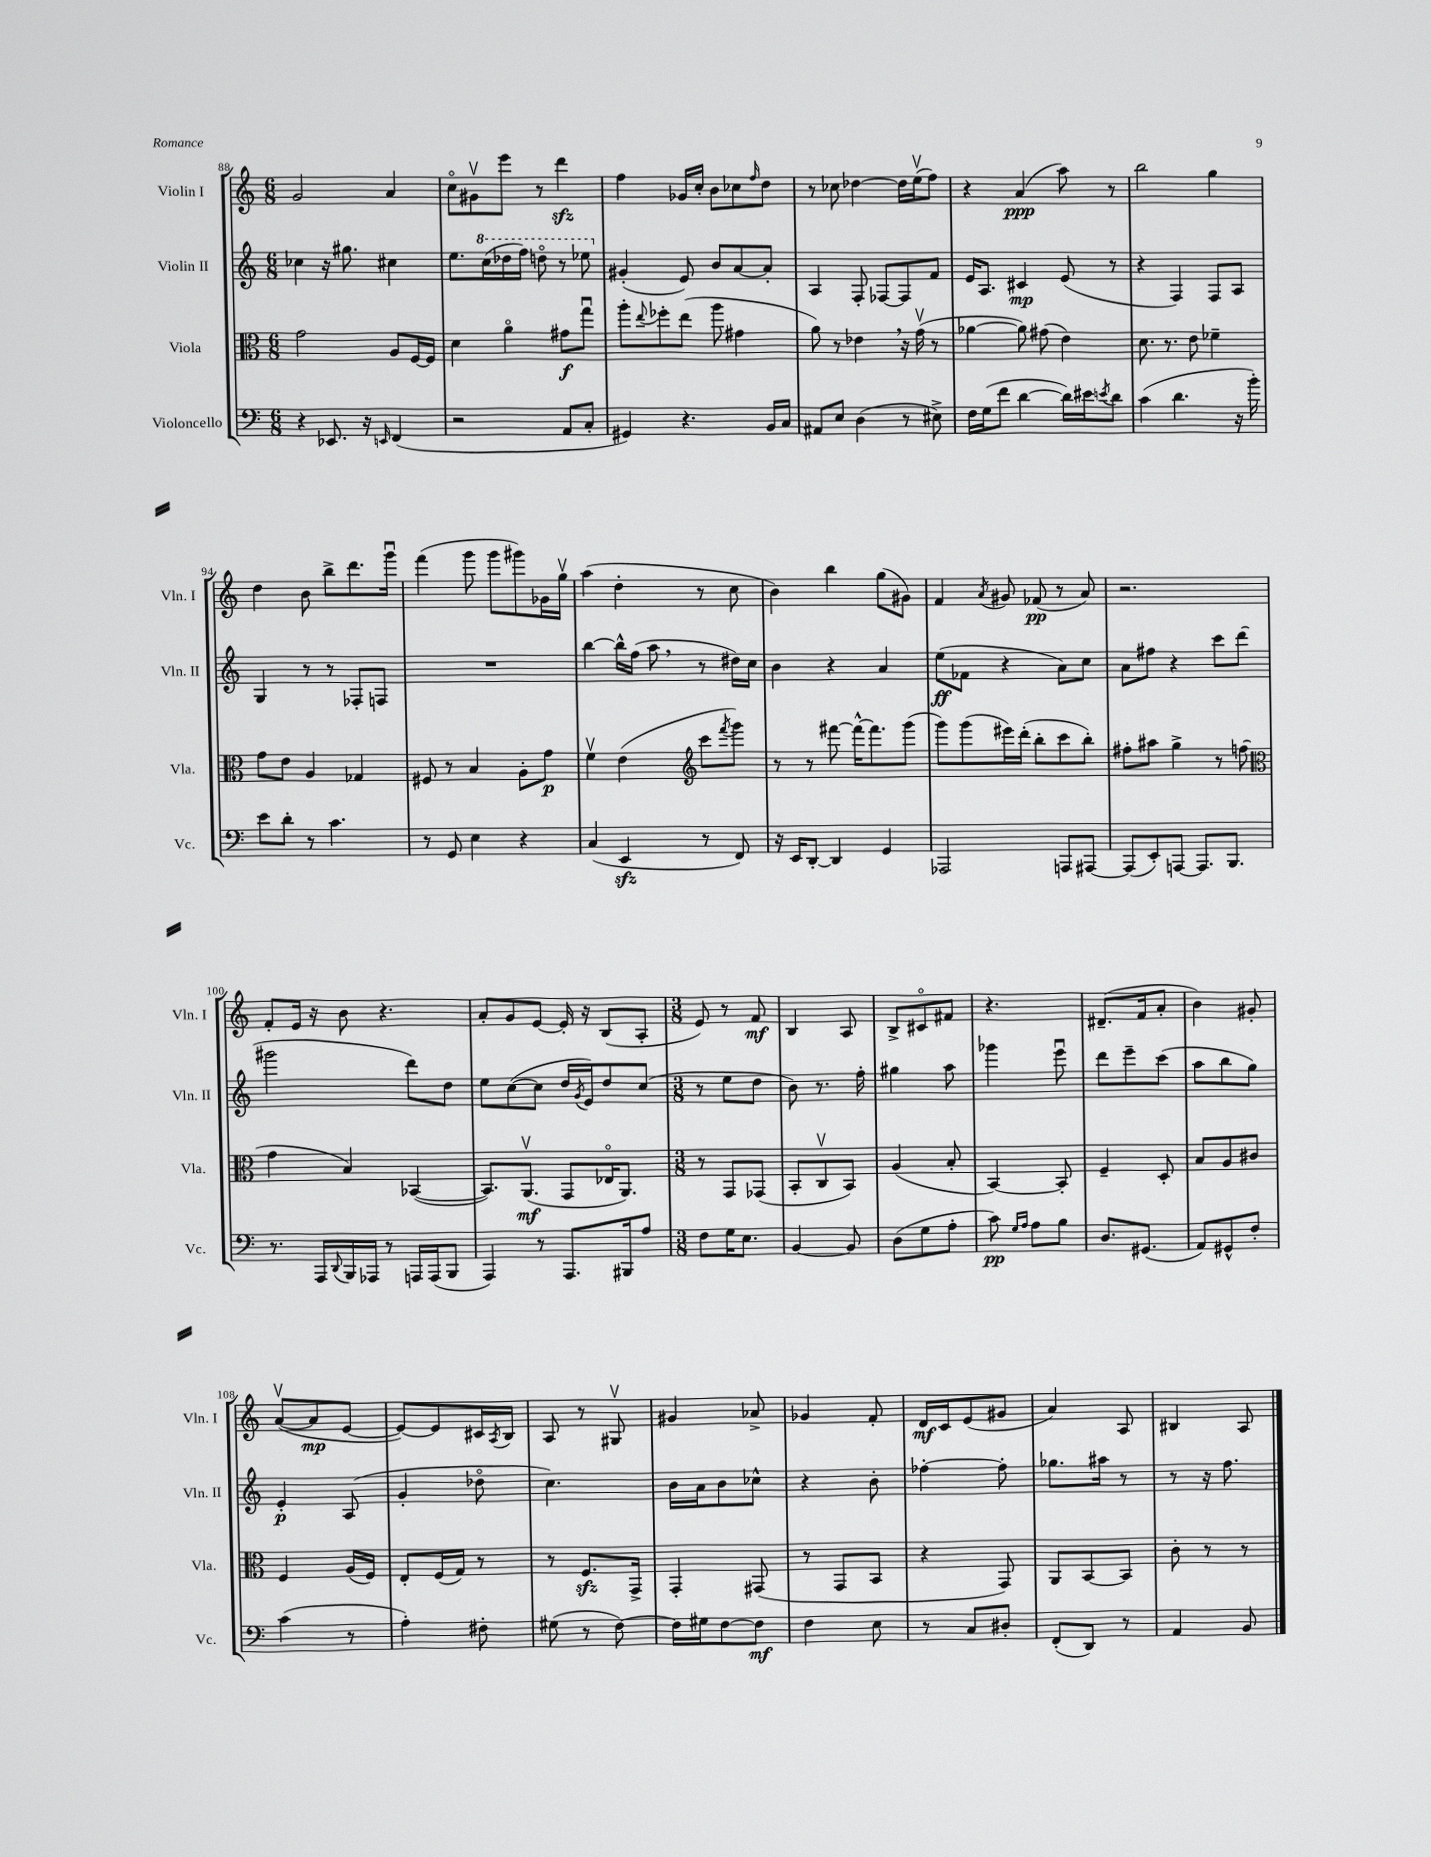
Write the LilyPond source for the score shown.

<<
\new StaffGroup <<
\new Staff = "s0" \with { instrumentName = "Violin I" shortInstrumentName = "Vln. I" } {
    \clef treble \key c \major \numericTimeSignature \time 6/8
    g'2 a'4 |
    c''8\flageolet gis'8\upbow e'''8 r8 d'''4\sfz |
    f''4 ges'16 c''16-. b'8 ces''8 \grace { f''16 } d''8 |
    r8 ces''8 des''4~ des''16 e''16\upbow( f''8) |
    r4 a'4\ppp( a''8) r8 |
    b''2 g''4 |
    d''4 b'8 b''8-> d'''8. g'''16\downbow |
    f'''4( g'''8 g'''8 gis'''8) ges'16 g''16\upbow |
    a''4( d''4-. r8 c''8 |
    b'4) b''4 g''8( gis'8) |
    f'4 \acciaccatura { a'8 } gis'8 fes'8\pp( r8 a'8) |
    r2. |
    f'8-. e'16 r16 b'8 r4. |
    a'8-. g'8 e'8~ e'16-. r16 b8( a8-. |
    \numericTimeSignature \time 3/8 e'8) r8 f'8\mf |
    b4 a8 |
    b8-> cis'8\flageolet fis'8 |
    r4. |
    dis'8.--( f'16 a'8-. |
    b'4) gis'8-. |
    a'8~\upbow( a'8\mp e'8~ |
    e'8~) e'8 cis'16 \acciaccatura { a8 } b16 |
    a8 r8 gis8\upbow |
    gis'4 aes'8-> |
    ges'4 f'8-. |
    d'16\mf c'16 e'8( gis'8 |
    a'4) a8 |
    bis4 a8 \bar "|." |
}
\new Staff = "s1" \with { instrumentName = "Violin II" shortInstrumentName = "Vln. II" } {
    \clef treble \key c \major \numericTimeSignature \time 6/8
    ces''4 r16 gis''8. cis''4 |
    e''8. \ottava #1 c'''16( des'''16 f'''16) d'''8\flageolet r8 ees'''8 \ottava #0 |
    gis'4-.( e'8) b'8 a'8~ a'8-. |
    a4 f8-. fes8~ fes8 f'8 |
    e'16 a8. cis'4\mp e'8( r8 |
    r4 f4) f8 a8 |
    g4 r8 r8 fes8-. f8 |
    R2. |
    b''4~ b''16-^ f''16( a''8 \breathe r8 dis''16) c''16 |
    b'4 r4 a'4 |
    e''8\ff( fes'8 r4 a'8) c''8 |
    a'8 fis''8 r4 c'''8 d'''8( |
    gis'''2 d'''8) d''8 |
    e''8 c''8~( c''8 d''16 \acciaccatura { g'8 } e'16) d''8 c''8( |
    \numericTimeSignature \time 3/8 r8 e''8 d''8 |
    b'8) r8. f''16-. |
    gis''4 a''8 |
    ges'''4 e'''8\downbow |
    d'''8 e'''8-- c'''8( |
    a''8 b''8 g''8) |
    e'4-.\p a8( |
    g'4-. des''8\flageolet |
    c''4.) |
    b'16 a'16 b'8 ces''8-^ |
    r4 b'8-. |
    fes''4~-. fes''8-. |
    ges''8. ais''16 r8 |
    r8 r16 f''8. \bar "|." |
}
\new Staff = "s2" \with { instrumentName = "Viola" shortInstrumentName = "Vla." } {
    \clef alto \key c \major \numericTimeSignature \time 6/8
    g'2 a8 f16~ f16 |
    d'4 a'4\flageolet gis'8\f g''8\downbow |
    a''8-. \appoggiatura { e''8 } fes''8-. e''8( a''8 gis'4 |
    a'8) r8 ees'4 \breathe r16 g'16\upbow( r8 |
    aes'4~ aes'8) gis'8( e'4) |
    d'8. r8. e'8 fes'4-- |
    g'8 e'8 a4 ges4 |
    fis8 r8 b4 a8-. g'8\p |
    f'4\upbow e'4( \clef treble c'''8 \acciaccatura { f'''8 } g'''8) |
    r8 r8 fis'''8~ fis'''16~-^ fis'''8. g'''8( |
    g'''8) g'''8( eis'''16) d'''16-.( b''8-. c'''8 b''8-.) |
    fis''8-. ais''8 g''4-> r8 f''8( |
    \clef alto g'4 b4) bes,4~( |
    bes,8.) a,8.\upbow\mf( g,8 ees16\flageolet a,8.) |
    \numericTimeSignature \time 3/8 r8 g,8 ges,8( |
    b,8-. c8\upbow b,8) |
    a4( b8-. |
    b,4~) b,8-. |
    f4-- d8-. |
    b8 a8 cis'8 |
    f4 a16( f16) |
    e8-. f16( g16) r8 |
    r8 f8.\sfz g,16-> |
    g,4-. gis,8( |
    r8 g,8 b,8 |
    r4 g,8) |
    a,8 b,8~ b,8 |
    c'8-. r8 r8 \bar "|." |
}
\new Staff = "s3" \with { instrumentName = "Violoncello" shortInstrumentName = "Vc." } {
    \clef bass \key c \major \numericTimeSignature \time 6/8
    r4 ees,8. r16 \grace { e,16 } f,4( |
    r2 a,8 c8-. |
    gis,4) r4. b,16 c16 |
    ais,8 e8 d4( r8 eis8->) |
    f16 g16( f'8 d'4~ d'16) eis'16 \acciaccatura { e'8 } d'8 |
    c'4( d'4. r16 b'16-.) |
    e'8 d'8-. r8 c'4. |
    r8 g,8 e4 r4 |
    c4( e,4\sfz r8 f,8) |
    r16 e,16 d,8~-. d,4 g,4 |
    aes,,2 a,,8 ais,,8~ |
    ais,,8( e,8-.) a,,8~ a,,8. b,,8. |
    r8. a,,16 \appoggiatura { d,8 } b,,16 aes,,16 r8 a,,16 a,,16( b,,8 |
    a,,4) r8 a,,8. bis,,16 a8 |
    \numericTimeSignature \time 3/8 f8 g16 e8. |
    b,4~ b,8 |
    d8( g8 a8-. |
    c'8\pp) \grace { g16 a16 } a8 b8 |
    d8. gis,8.( |
    a,8) gis,8-^ f8-. |
    c'4( r8 |
    a4-.) fis8-. |
    gis8( r8 f8~) |
    f16 gis16 f8~ f8\mf |
    f4 e8 |
    r8 c8 dis8-. |
    f,8-.( d,8) r8 |
    a,4 b,8 \bar "|." |
}
>>
>>
\layout { \context { \Score currentBarNumber = #88 } }
